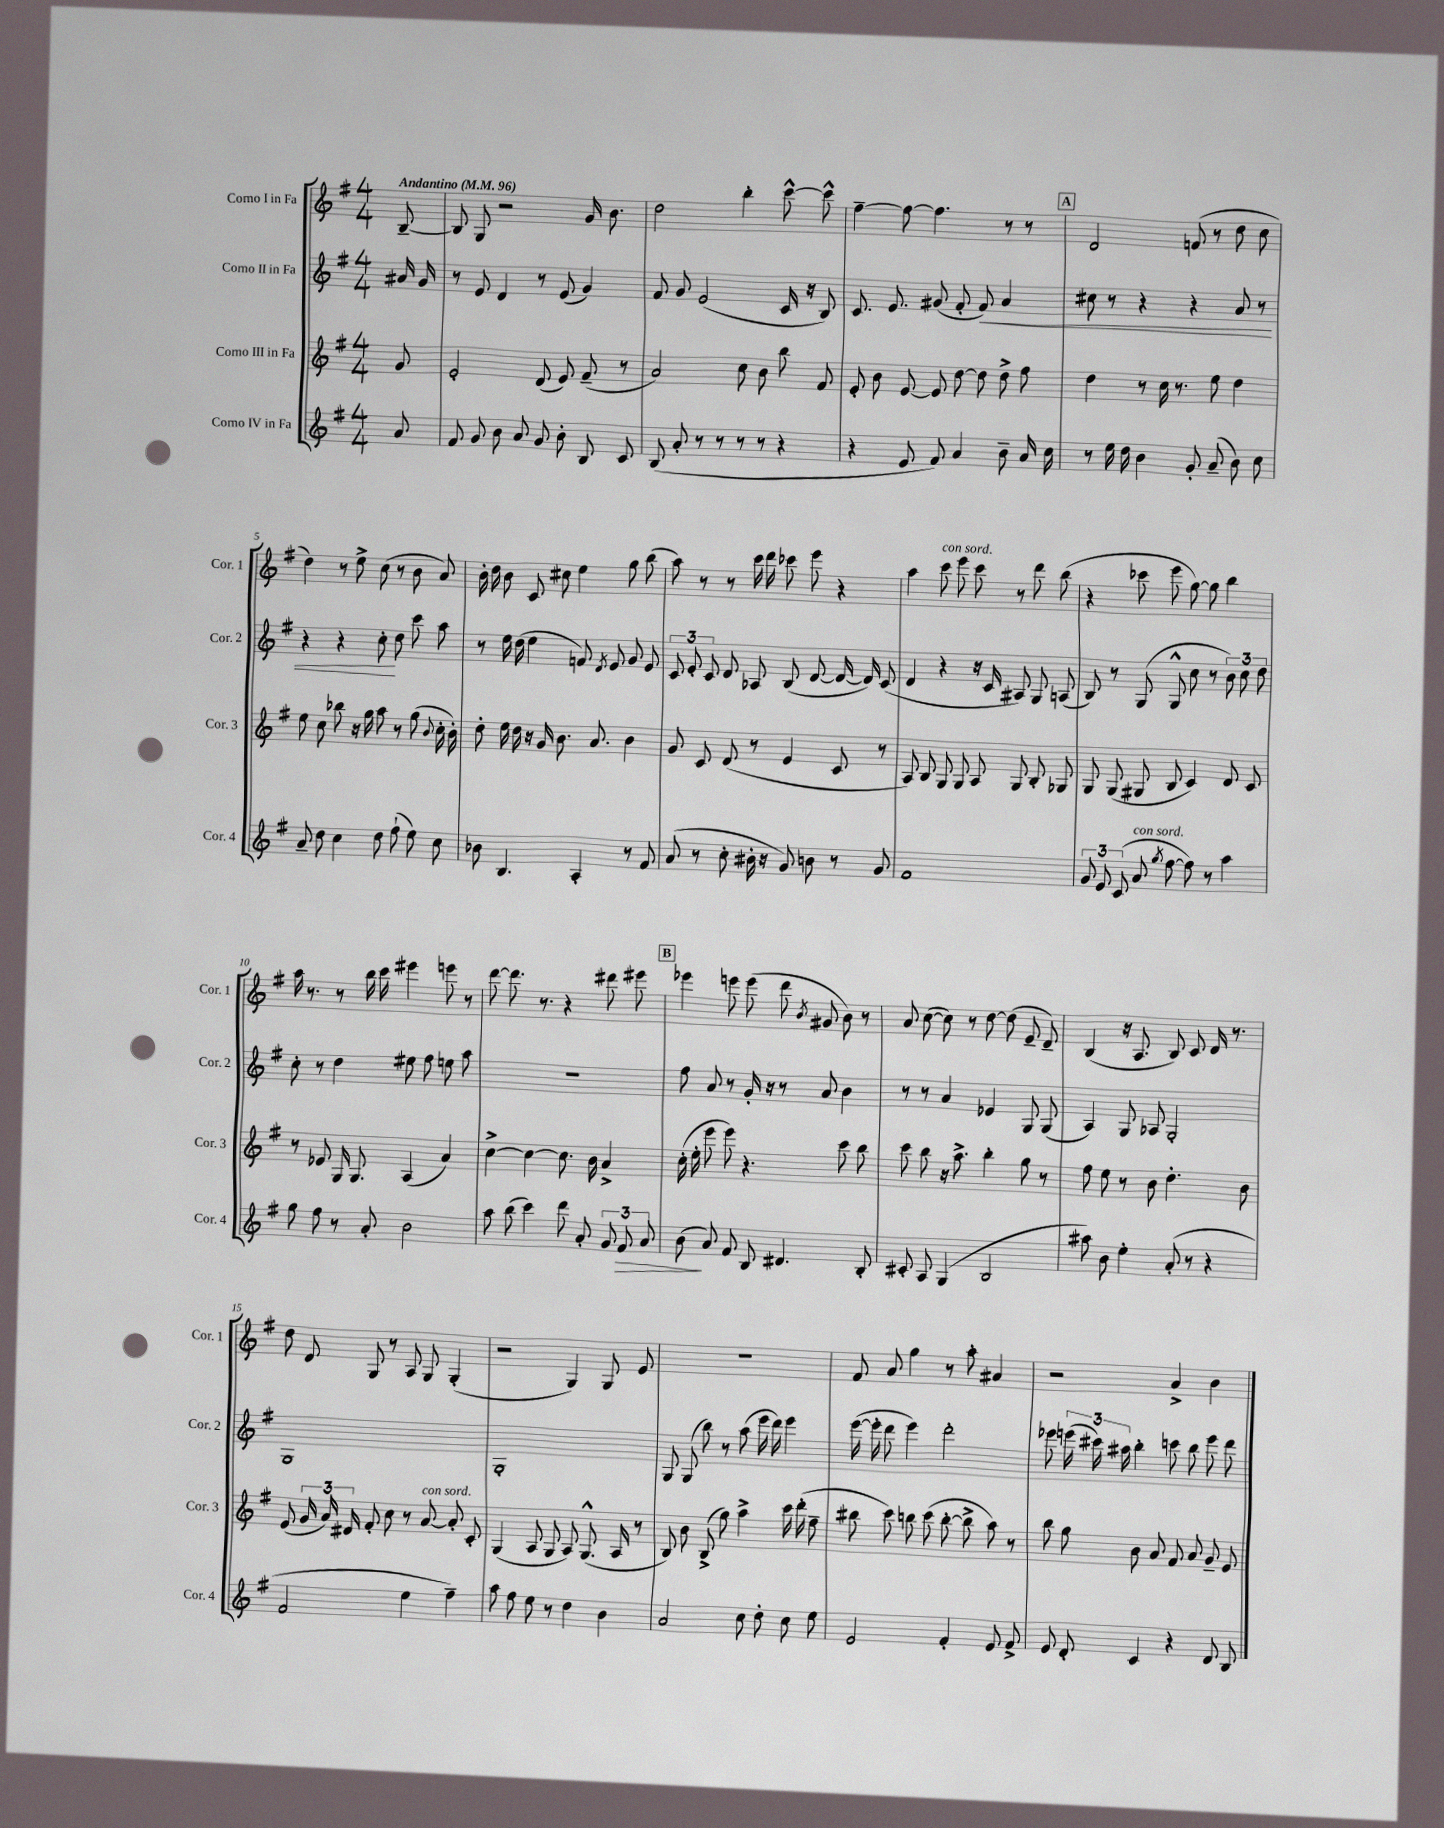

**kern	**kern	**kern	**kern
*staff4	*staff3	*staff2	*staff1
*clefG2	*clefG2	*clefG2	*clefG2
*k[f#]	*k[f#]	*k[f#]	*k[f#]
*M4/4	*M4/4	*M4/4	*M4/4
*MM96	*MM96	*MM96	*MM96
8a	8g	16a#	[8B~
.	.	16g	.
=	=	=	=
8f#	2e'	8r	8B]
8g	.	8e	8G
8b	.	4d	2r
8a	.	.	.
8g	(8d	8r	.
8b'	8e)	(8e	.
8B	(8f#~	4g)	16g
.	.	.	8.b
8c	8r	.	.
=	=	=	=
(8B	2a)	8f#	2dd
8a'	.	8g	.
8r	.	(2e	.
8r	.	.	.
8r	8cc	.	4bb'
8r	8b	.	.
4r	8bb	16c	[8ccc^^
.	.	16r	.
.	8f#	8B)	8ccc^^]
=	=	=	=
4r	8e'	8.c	[4ff#~
.	8b	.	.
.	.	8.e	.
8e	[8e	.	8ff#_
8f#)	8e]	(8g#	4.ff#]
4a	[8dd	8f#'	.
.	8dd]	8f#)	.
8b~	8dd^	4a	8r
16a	8ff#	.	8r
16cc	.	.	.
=	=	=	=
8r	4dd	8cc#	2d
16ee	.	8r	.
16dd	.	.	.
4b	8r	4r	.
.	16cc	.	.
.	8.r	.	.
8g'	.	4r	(8f
(8a~	8ee	.	8r
8b)	4dd	8a	8dd
8cc	.	8r	8cc
=	=	=	=
8a~	8ee	4r	4dd)
8dd	8cc	.	.
4cc	8bb-	4r	8r
.	16r	.	8ee^
.	16gg	.	.
8dd	8aa	8cc'	(8cc
(8ff#`	8r	8dd	8r
8ee)	(8gg	8ccc	8b
.	8qqb	.	.
8cc	16cc'	8aa	8a)
.	16b')	.	.
=	=	=	=
8b-	8dd'	8r	16b'
.	.	.	16dd
4.B	16ee	16ee	8b
.	16dd	(16dd	.
.	16r	4ee	8c
.	16g	.	.
.	8.b	.	8cc#
4A'	.	8f)	4ee
.	8.a	.	.
.	.	8qd	.
.	.	8e	.
8r	4b	8g	8gg
8f#	.	8e	(8bb
=	=	=	=
(8a	8g	12c	8aa)
.	.	12e'	.
8r	8c	.	8r
.	.	12c	.
8cc'	(8d	8d	8r
16b#'	8r	8A-	16ccc
16r	.	.	16ddd
8g)	4e	(8B	8ccc-
8b	.	[8d	8eee
8r	8c	16d_	4r
.	.	16d])	.
8g	8r	(8c	.
=	=	=	=
1f#	8A)	4d	4aa
.	8B	.	.
.	8G	4r	8ccc
.	8G	.	8eee
.	8A	16r	8ccc
.	.	16c	.
.	8G	8A#)	8r
.	8B'	8G	8ddd
.	8G-	(8A	(8bb
=	=	=	=
12g	8G	8B)	4r
12e	.	.	.
.	(8G	8r	.
(12c	.	.	.
8a	8G#	(8G	8ccc-
8qgg	.	.	.
[8ff#	8B	8G^^	8eee
8ff#])	4c)	8cc	[8gg)
8r	.	8r	8gg]
4aa	8d	12b)	4bb
.	.	12cc	.
.	8c	.	.
.	.	12dd	.
=	=	=	=
8gg	8r	8cc'	16aa
.	.	.	8.r
8ff#	8e-	8r	.
8r	16G	4dd	8r
.	8.G	.	.
8a'	.	.	16bb
.	.	.	16ccc
2b	(4A	8ee#	4eee#
.	.	8ff#	.
.	4a)	8ee	8eee
.	.	8aa	8r
=	=	=	=
8aa	[4cc^	1r	[8ddd
(8bb	.	.	8.ddd]
4ccc)	4cc_	.	.
.	.	.	8.r
8ddd	8.cc]	.	4r
8a'	.	.	.
.	16b	.	.
12g	4a^	.	8ddd#
12f#	.	.	.
.	.	.	8eee#
12a	.	.	.
=	=	=	=
(8b	(16cc'	8ff#	4eee-
.	16ee'	.	.
8a)	8eee	8a	.
8f#	8eee)	8r	8eee
8B	4.r	16g'	(8eee
.	.	16r	.
4.d#	.	8r	8ddd
.	.	.	8qb
.	.	8a	8g#
.	8ccc	4b	8b)
8B'	8bb	.	8r
=	=	=	=
8c#'	8ccc	8r	8a
8A	8bb	8r	([8cc
(4G	16r	4a	8cc])
.	8.aa^	.	.
.	.	.	8r
2B	4bb'	4e-	[8dd
.	.	.	(8dd]
.	8gg	8G	8e~
.	8r	(8G	8d~)
=	=	=	=
8aa#)	8ff#	4A)	(4B
8b	8ee	.	.
4ee'	8r	8G	16r
.	.	.	8.A
.	8b	8A-	.
(8a'	4.dd'	2G'	8B)
8r	.	.	8c
4r	.	.	16d
.	.	.	8.r
.	8b	.	.
=	=	=	=
2f#	(8e	1G	8dd
.	24g	.	8d
.	24a)	.	.
.	24d#	.	.
.	8f#'	.	8G
.	8cc	.	8r
4ee	8r	.	8A
.	[8a	.	8G
4ff#~)	8a']	.	(4G'
.	8c'	.	.
=	=	=	=
8aa	(4G	1G'	2r
8ff#	.	.	.
8ee	8A	.	.
8r	8G	.	.
4dd	8A)	.	4G)
.	(8.G^^	.	.
4b	.	.	8G
.	16A	.	.
.	8r	.	8e
=	=	=	=
2a	8B)	8G	1r
.	8b	(8G	.
.	(8B^	8bb)	.
.	8gg)	8r	.
8cc	4aa^	(8aa	.
8dd'	.	16eee	.
.	.	16ddd)	.
8cc	16ccc	4eee	.
.	(16ddd'	.	.
8ee	8ff#~	.	.
=	=	=	=
2e	8bb#	([16eee	8f#
.	.	16eee']	.
.	8ccc)	8ddd	8a
.	8bb	4eee)	4gg
.	(8ccc	.	.
4f#'	[8bb'	2ddd'	8r
.	8bb^]	.	8aa'
8e	8aa)	.	4a#
8f#^	8r	.	.
=	=	=	=
8e	8bb	8eee-	2r
8d'	8gg	(24eee	.
.	.	24ccc#)	.
.	.	24aa#	.
4c	8b	4bb'	.
.	8a	.	.
4r	8f#	8ccc	4a^
.	8a	8bb	.
8d	8g~	8eee	4b
8B	8e	8ddd	.
==	==	==	==
*-	*-	*-	*-
